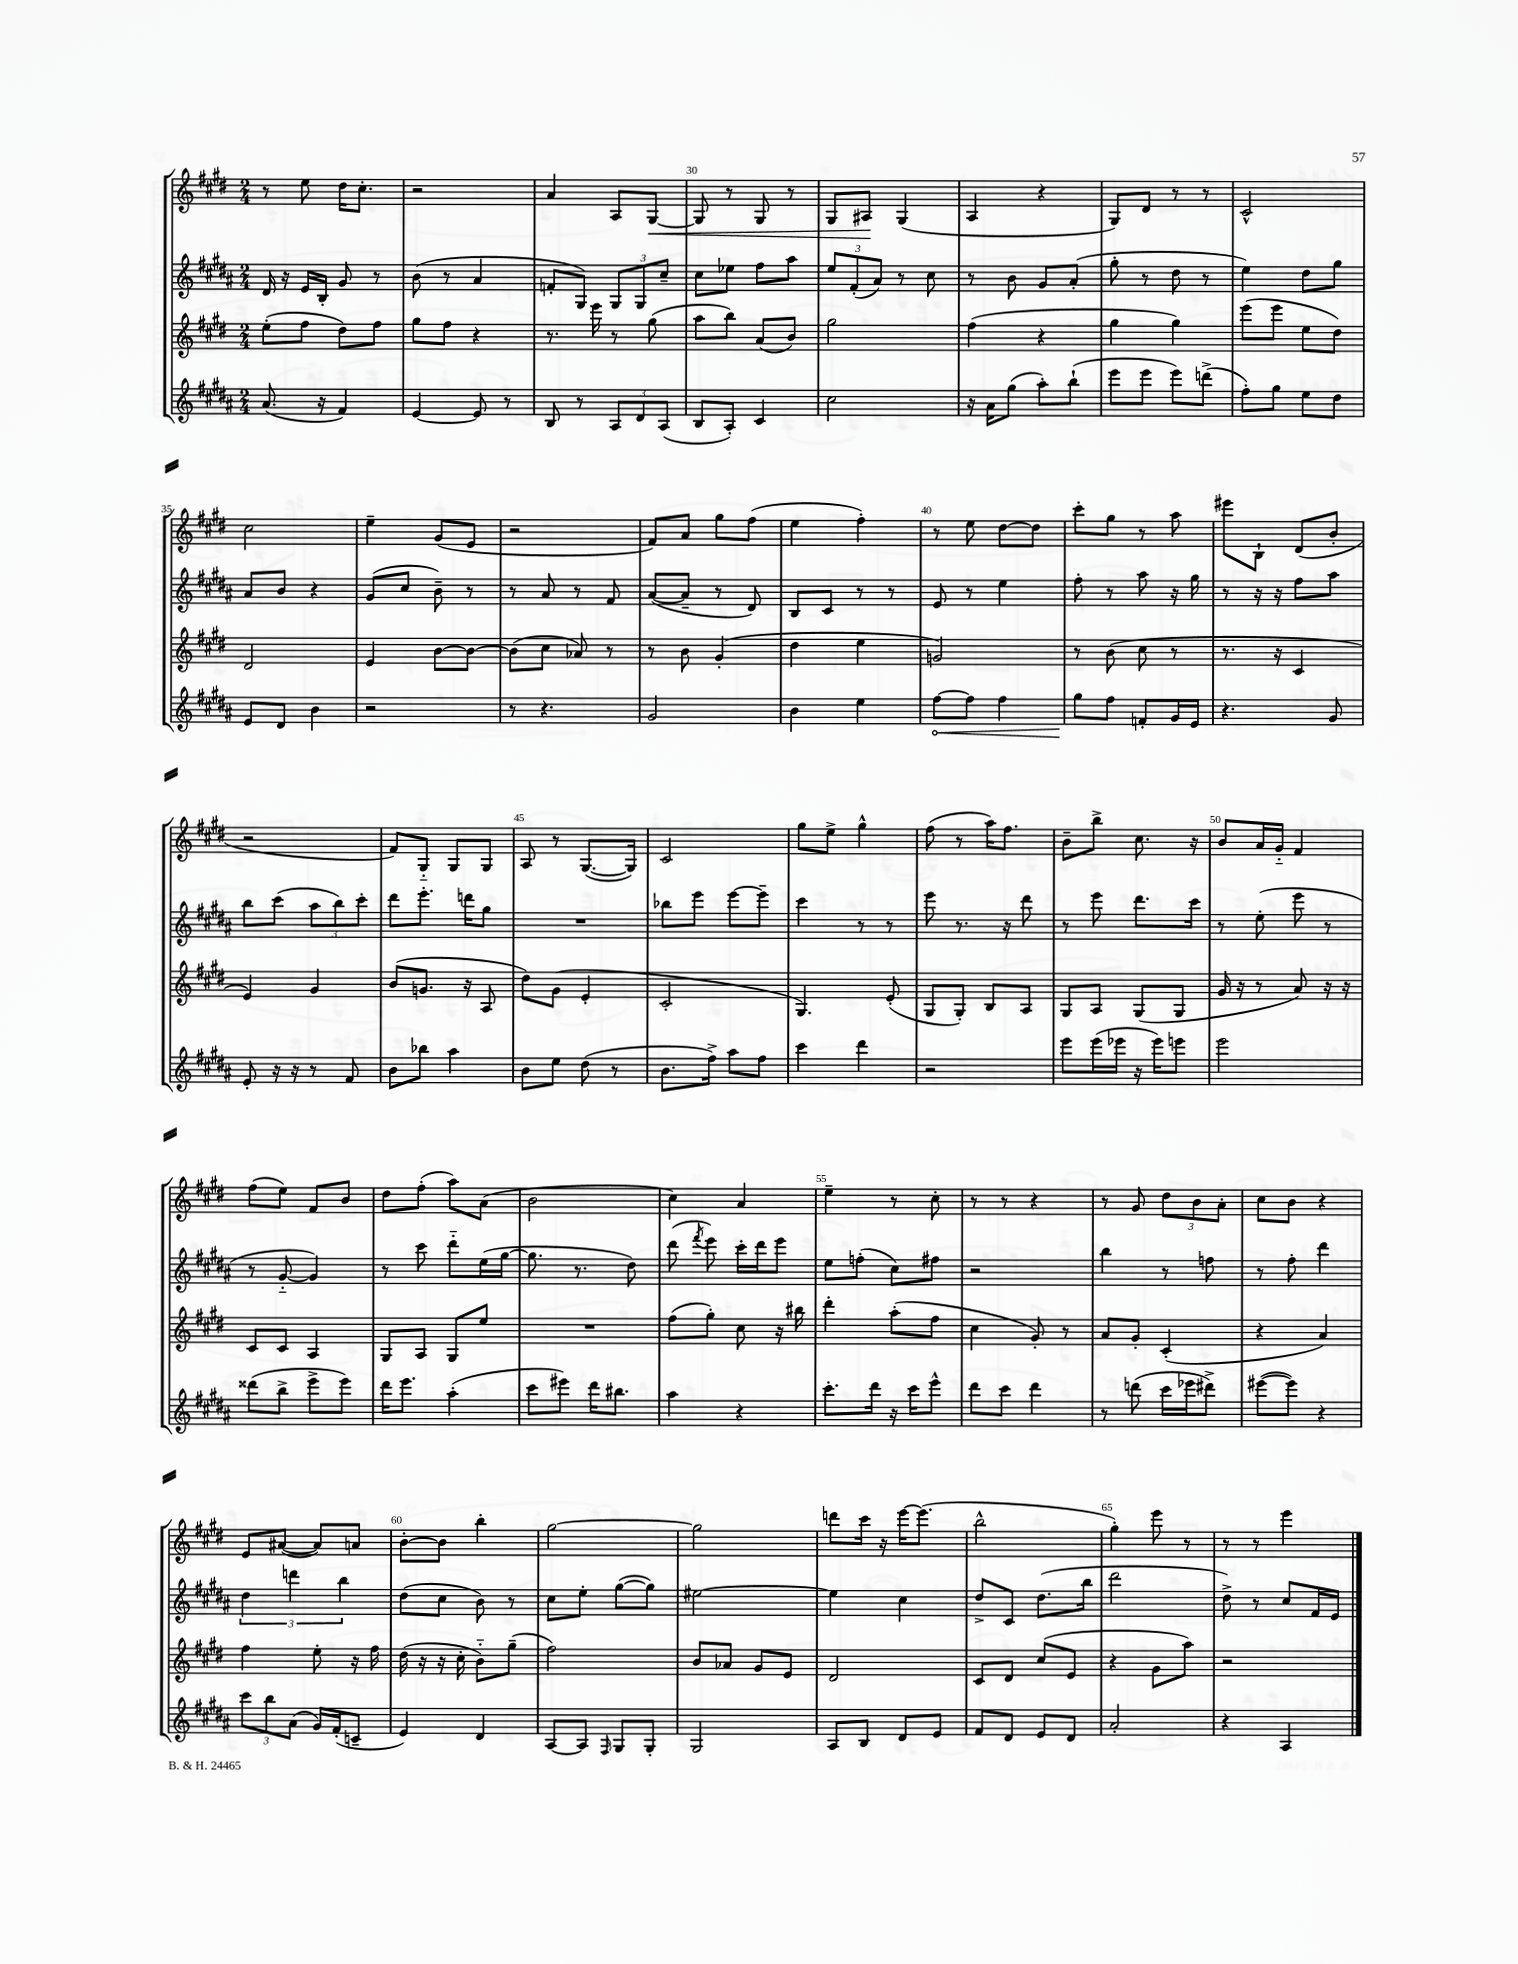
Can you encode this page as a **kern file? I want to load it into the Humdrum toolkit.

**kern	**kern	**kern	**kern
*staff4	*staff3	*staff2	*staff1
*clefG2	*clefG2	*clefG2	*clefG2
*k[f#c#g#d#a#]	*k[f#c#g#d#]	*k[f#c#g#d#a#]	*k[f#c#g#d#]
*M2/4	*M2/4	*M2/4	*M2/4
(8.a#	(8ee'	16d#	8r
.	.	16r	.
.	8ff#	16e	8ee
16r	.	16B'	.
4f#)	8dd#)	8g#	16dd#
.	.	.	8.cc#'
.	8ff#	8r	.
=	=	=	=
[4e	8gg#	(8b	2r
.	8ff#	8r	.
8e]	4r	4a#	.
8r	.	.	.
=	=	=	=
8B	8.r	8f'	4a
8r	.	8G#)	.
.	16eee	.	.
12A#	8r	12G#	8A
12d#	.	12G#	.
.	(8gg#	.	[8G#
(12A#	.	12cc#~	.
=	=	=	=
8B	8aa	8cc#	8G#]
8A#')	8bb)	8ee-	8r
4c#	(8a	8ff#	8G#
.	8b)	8aa#	8r
=	=	=	=
2cc#	2gg#	12ee	8G#
.	.	(12f#'	.
.	.	.	8A#
.	.	12a#)	.
.	.	8r	(4G#
.	.	8cc#	.
=	=	=	=
16r	(4ff#	8r	4A
16a#	.	.	.
(8gg#	.	8b	.
8aa#')	4r	8g#	4r
(8bb`	.	(8a#'	.
=	=	=	=
8eee	4gg#	8gg#'	8G#)
8eee	.	8r	8d#
8eee)	4gg#)	8dd#	8r
(8ddd^	.	8r	8r
=	=	=	=
8ff#')	(8eee	4ee)	2c#^^
8gg#	8eee	.	.
8ee	8ee	8dd#	.
8dd#	8dd#)	8gg#	.
=	=	=	=
8e	2d#	8a#	2cc#
8d#	.	8b	.
4b	.	4r	.
=	=	=	=
2r	4e	(8g#	4ee~
.	.	8cc#	.
.	[8b	8b~)	(8g#
.	8b_	8r	8e
=	=	=	=
8r	(8b]	8r	2r
4.r	8cc#	8a#	.
.	8a-)	8r	.
.	8r	8f#	.
=	=	=	=
2g#	8r	([8a#	8f#)
.	8b	8a#~]	8a
.	(4g#'	8r	8gg#
.	.	8d#)	(8ff#
=	=	=	=
4b	4dd#	8B	4ee
.	.	8c#	.
4ee	4ee	8r	4ff#')
.	.	8r	.
=	=	=	=
[8ff#	2g)	8e	8r
8ff#]	.	8r	8ee
4ff#	.	4ee	[8dd#
.	.	.	8dd#]
=	=	=	=
8gg#	8r	8ff#'	8ccc#'
8ff#	(8b	8r	8gg#
8f'	8cc#	8aa#	8r
16g#	8r	16r	8aa
16e	.	16gg#	.
=	=	=	=
4.r	8.r	8r	8eee#
.	.	16r	8B`
.	16r	16r	.
.	4c#	8ff#	(8d#
8g#	.	8aa#	8b'
=	=	=	=
8e'	4e)	8bb	2r
16r	.	(8ccc#	.
16r	.	.	.
8r	4g#	12aa#	.
.	.	12bb)	.
8f#	.	.	.
.	.	12ccc#'	.
=	=	=	=
8b	(8b	8ddd#	8f#)
8bb-	8.g	8.eee'	8G#'~
4aa#	.	.	8G#
.	16r	16ddd	.
.	8A	8gg#	8G#
=	=	=	=
8b	8dd#)	2r	8A
8ee	(8g#	.	8r
(8dd#	4e'	.	([8.G#
8r	.	.	.
.	.	.	16G#])
=	=	=	=
8.b	2c#'	8bb-	2c#
.	.	8eee	.
16ff#^)	.	.	.
8aa#	.	[8eee	.
8ff#	.	8eee~]	.
=	=	=	=
4ccc#	4.G#)	4ccc#	8gg#
.	.	.	8ee^
4ddd#	.	8r	4gg#^^
.	(8e'	8r	.
=	=	=	=
2r	8G#	8eee	(8ff#
.	8G#')	8.r	8r
.	8B	.	16aa)
.	.	16r	8.ff#
.	8A	8ddd#	.
=	=	=	=
8eee	8G#	8r	8b~
(16eee	8A	8eee	8bb^
16eee-	.	.	.
16r	(8G#	8.ddd#	8.cc#
16eee-)	.	.	.
8eee	8G#	.	.
.	.	16ccc#	16r
=	=	=	=
2eee	16g#	8r	8b
.	16r	.	.
.	8r	(8ee'	16a
.	.	.	16g#'~
.	8a)	8eee	4f#
.	16r	8r	.
.	16r	.	.
=	=	=	=
(8ddd##	8c#	8r	(8ff#
8bb^	8c#	[8g#'~	8ee)
8eee^	4A	4g#])	8f#
8eee)	.	.	8b
=	=	=	=
16ddd#	8G#	8r	8dd#
8.eee	.	.	.
.	8A	8ccc#	(8ff#'
(4aa#'	8G#	8ddd#'~	8aa)
.	8ee	(16ee	(8a
.	.	[16gg#	.
=	=	=	=
8ccc#	2r	8.gg#]	2b
8eee#)	.	.	.
.	.	8.r	.
16ddd#	.	.	.
8.bb#	.	.	.
.	.	8dd#)	.
=	=	=	=
4aa#	(8ff#	(8ddd#	4cc#)
.	.	8qfff#	.
.	8gg#')	8eee)	.
4r	8cc#	16ccc#'	4a
.	.	16ddd#	.
.	16r	8eee	.
.	16bb#	.	.
=	=	=	=
8.ccc#'	4ddd#'	8ee	4ee~
.	.	(8ff'	.
16ddd#	.	.	.
16r	(8aa'	8cc#)	8r
16ccc#	.	.	.
8eee^^	8ff#	8ff#	8cc#'
=	=	=	=
8ddd#	4cc#	2r	8r
8ccc#	.	.	8r
4ddd#	8g#')	.	4r
.	8r	.	.
=	=	=	=
8r	8a	4bb	8r
(8ddd	8g#'	.	8g#
16ccc#	(4c#'	8r	12dd#
16eee-	.	.	.
.	.	.	12b
8ddd#^)	.	8ff	.
.	.	.	12a'
=	=	=	=
([8eee#	4r	8r	8cc#
8eee#])	.	8ff#'	8b
4r	4a)	4ddd#	4r
=	=	=	=
12ccc#	4ff#	6dd#	8e
12bb	.	.	.
.	.	.	([8a#
(12a#	.	6ddd	.
16g#)	8ee'	.	8a#])
(16f#'	.	.	.
.	.	6bb	.
8c~	16r	.	8a
.	16ff#	.	.
=	=	=	=
4e)	(16dd#	(8dd#	[8b'
.	16r	.	.
.	16r	8cc#	8b]
.	16cc#'	.	.
4d#	8b'~)	8b)	4bb'
.	(8gg#~	8r	.
=	=	=	=
[8A#	2ff#)	8cc#	[2gg#
8A#]	.	8ee'	.
16qqF#	.	.	.
8G#	.	([8gg#	.
8G#'	.	8gg#])	.
=	=	=	=
2G#	8b	[2ee#	2gg#]
.	8a-	.	.
.	8g#	.	.
.	8e	.	.
=	=	=	=
8A#	2d#	4ee#]	8ddd
8B	.	.	16ccc#
.	.	.	16r
8d#	.	4cc#	[16eee
.	.	.	(8.eee]
8e	.	.	.
=	=	=	=
8f#	8c#	8dd#^	2bb^^
8d#	8d#	8c#	.
8e	(8cc#	(8.dd#	.
8d#	8e	.	.
.	.	16bb	.
=	=	=	=
2a#'	4r	2ddd#	4gg#')
.	8g#	.	8eee
.	8aa)	.	8r
=	=	=	=
4r	2r	8dd#^)	8r
.	.	8r	8r
4A#	.	8cc#	4eee
.	.	16f#	.
.	.	16e	.
==	==	==	==
*-	*-	*-	*-
